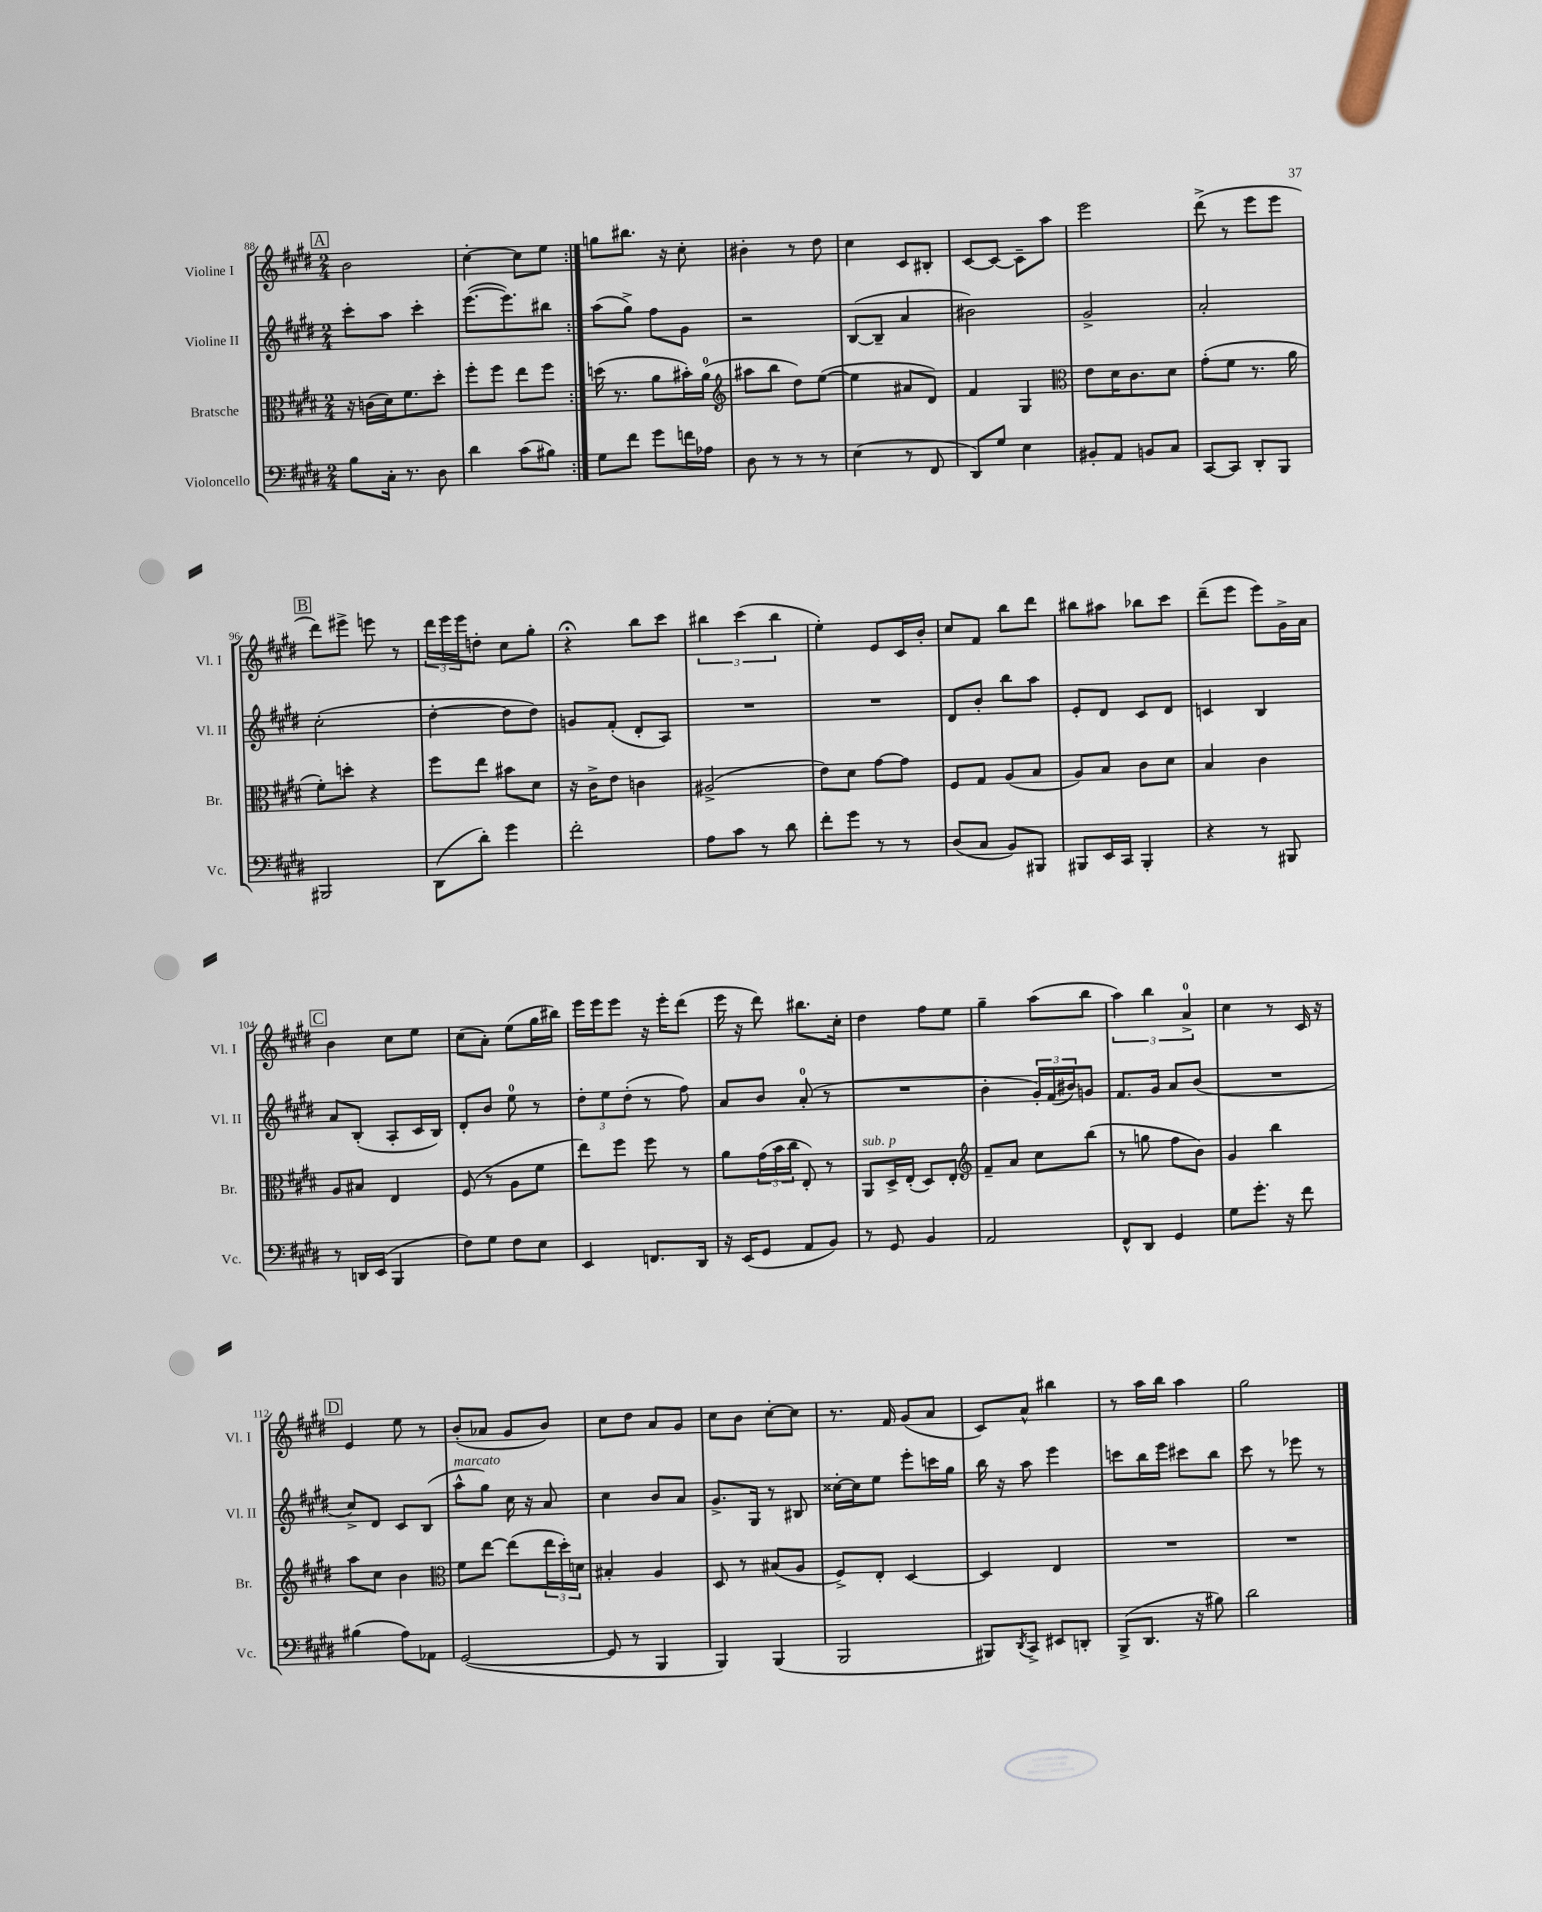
<<
\new StaffGroup <<
\new Staff = "s0" \with { instrumentName = "Violine I" shortInstrumentName = "Vl. I" } {
    \clef treble \key e \major \numericTimeSignature \time 2/4
    \repeat volta 2 { \mark \markup { \box "A" } b'2 |
    cis''4~-. cis''8 e''8 | }
    g''8 bis''8. r16 cis''8-. |
    bis'4-. r8 dis''8 |
    cis''4 cis'8 bis8-. |
    cis'8~ cis'8~ cis'8-- a''8 |
    e'''2 |
    dis'''8->( r8 e'''8 e'''8 |
    \mark \markup { \box "B" } dis'''8) eis'''8-> e'''8 r8 |
    \tuplet 3/2 { dis'''16 e'''16 e'''16 } d''8-. cis''8 gis''8-. |
    r4\fermata b''8 cis'''8 |
    \tuplet 3/2 { bis''4 cis'''4( bis''4 } |
    e''4-.) e'8 cis'16 b'16-. |
    cis''8 fis'8 b''8 dis'''8 |
    bis''8 ais''8 bes''8 cis'''8 |
    dis'''8--( e'''8 e'''8) gis'16-> a'16 |
    \mark \markup { \box "C" } b'4 cis''8 e''8 |
    cis''8( a'8-.) e''8( gis''16 bis''16) |
    e'''16 e'''16 e'''8 r16 e'''16-. dis'''8( |
    e'''16 r16 dis'''8) bis''8. cis''16-. |
    dis''4 fis''8 e''8 |
    gis''4-- a''8( b''8 |
    \tuplet 3/2 { a''4) b''4 a'4-0-> } |
    cis''4 r8 cis'16 r16 |
    \mark \markup { \box "D" } e'4 e''8 r8 |
    b'8-.( aes'8 gis'8 b'8) |
    cis''8 dis''8 a'8 gis'8 |
    cis''8 b'8 cis''8~-. cis''8 |
    r8. fis'16 gis'8( a'8 |
    cis'8) a'8-^ bis''4 |
    r8 a''16 b''16 a''4 |
    gis''2 \bar "|." |
}
\new Staff = "s1" \with { instrumentName = "Violine II" shortInstrumentName = "Vl. II" } {
    \clef treble \key e \major \numericTimeSignature \time 2/4
    \repeat volta 2 { \mark \markup { \box "A" } cis'''8-. a''8 cis'''4-. |
    e'''8.~( e'''8.) bis''8 | }
    a''8( gis''8->) fis''8 gis'8 |
    r2 |
    b8~( b8-- a'4 |
    bis'2) |
    gis'2-> |
    a'2-. |
    \mark \markup { \box "B" } cis''2-.( |
    dis''4~-. dis''8 dis''8) |
    g'8 fis'8-.( dis'8-. a8) |
    R2 |
    R2 |
    dis'8 b'8-. b''8 a''8 |
    e'8-. dis'8 cis'8 dis'8 |
    c'4 b4 |
    \mark \markup { \box "C" } a'8 b8-.( a8-. cis'16 b16) |
    dis'8-. b'8 e''8-0 r8 |
    \tuplet 3/2 { dis''8-. e''8 dis''8-.( } r8 fis''8) |
    a'8 b'8 a'8-0-.( r8 |
    R2 |
    b'4-. \tuplet 3/2 { gis'16-.) fis'16( bis'16) } g'8 |
    fis'8. gis'16 a'8 b'8( |
    R2 |
    \mark \markup { \box "D" } cis''8->) dis'8 cis'8 b8( |
    a''8-^^\markup { \italic "marcato" } gis''8) cis''16 r16 a'8 |
    cis''4 b'8 a'8 |
    gis'8.-> gis16 r8 bis8 |
    cisis''16~-. cisis''16 e''8 e'''8-. c'''16 gis''16 |
    b''16 r16 a''8 e'''4 |
    c'''8 b''16 e'''16 cis'''8 b''8 |
    cis'''8 r8 ees'''8 r8 \bar "|." |
}
\new Staff = "s2" \with { instrumentName = "Bratsche" shortInstrumentName = "Br." } {
    \clef alto \key e \major \numericTimeSignature \time 2/4
    \repeat volta 2 { \mark \markup { \box "A" } r16 c'16( dis'16) fis'8. dis''8-. |
    fis''8-. fis''8 e''8 fis''8 | }
    d''16( r8. a'8 bis'16-.) a'16-0( |
    \clef treble ais''8 b''8 dis''8) e''8~( |
    e''4 ais'8 dis'8) |
    fis'4 gis4 |
    \clef alto e'8 dis'16 cis'8. dis'8 |
    gis'8-.( fis'8 r8. a'16 |
    \mark \markup { \box "B" } fis'8-.) d''8-. r4 |
    fis''8 e''8 bis'8 dis'8 |
    r16 cis'16-> e'8 c'4 |
    ais2->( |
    e'8) dis'8 gis'8~ gis'8 |
    fis8 gis8 a8( b8 |
    a8) b8 cis'8 dis'8 |
    b4 cis'4 |
    \mark \markup { \box "C" } a8 bis8 e4 |
    fis8( r8 a8 fis'8 |
    e''8) fis''8 fis''8 r8 |
    a'8 \tuplet 3/2 { gis'16( b'16 cis''16 } e8-.) r8 |
    a,8^\markup { \italic "sub. p" } dis16-> e16-.( dis8) e8-. |
    \clef treble fis'8-- a'8 cis''8 b''8( |
    r8 g''8 fis''8 b'8) |
    gis'4 b''4 |
    \mark \markup { \box "D" } a''8 cis''8 b'4 |
    \clef alto fis'8 e''8~ e''8( \tuplet 3/2 { e''16 dis''16-.) d'16 } |
    bis4-. a4 |
    dis8 r8 bis8( a8 |
    fis8->) e8-. dis4~ |
    dis4 e4 |
    R2 |
    R2 \bar "|." |
}
\new Staff = "s3" \with { instrumentName = "Violoncello" shortInstrumentName = "Vc." } {
    \clef bass \key e \major \numericTimeSignature \time 2/4
    \repeat volta 2 { \mark \markup { \box "A" } b8 cis16-. r8. dis8 |
    dis'4 cis'8( bis8) | }
    gis8 fis'8 gis'8 f'16 aes16 |
    dis8 r8 r8 r8 |
    e4( r8 fis,8 |
    dis,8) gis8 e4 |
    bis,8-. a,8 b,8 cis8 |
    cis,8~ cis,8 dis,8-. b,,8 |
    \mark \markup { \box "B" } bis,,2 |
    dis,8( dis'8-.) gis'4 |
    fis'2-. |
    a8 cis'8 r8 dis'8 |
    fis'8-. gis'8 r8 r8 |
    dis8( cis8 b,8) bis,,8 |
    bis,,8 e,16 cis,16 bis,,4-. |
    r4 r8 bis,,8 |
    \mark \markup { \box "C" } r8 d,16 e,16( b,,4 |
    fis8) gis8 fis8 e8 |
    e,4 f,8. dis,16 |
    r16 e,16( gis,8 a,8 b,8) |
    r8 gis,8 b,4 |
    a,2 |
    fis,8-^ dis,8 gis,4 |
    gis8 gis'8.-. r16 fis'8 |
    \mark \markup { \box "D" } bis4( a8) aes,8 |
    gis,2~( |
    gis,8 r8 b,,4 |
    b,,4) b,,4( |
    b,,2 |
    bis,,8) \acciaccatura { dis,8 } cis,8-> eis,8 d,8-. |
    b,,8->( dis,8. r16 bis8) |
    dis'2 \bar "|." |
}
>>
>>
\layout { \context { \Score currentBarNumber = #88 } }
